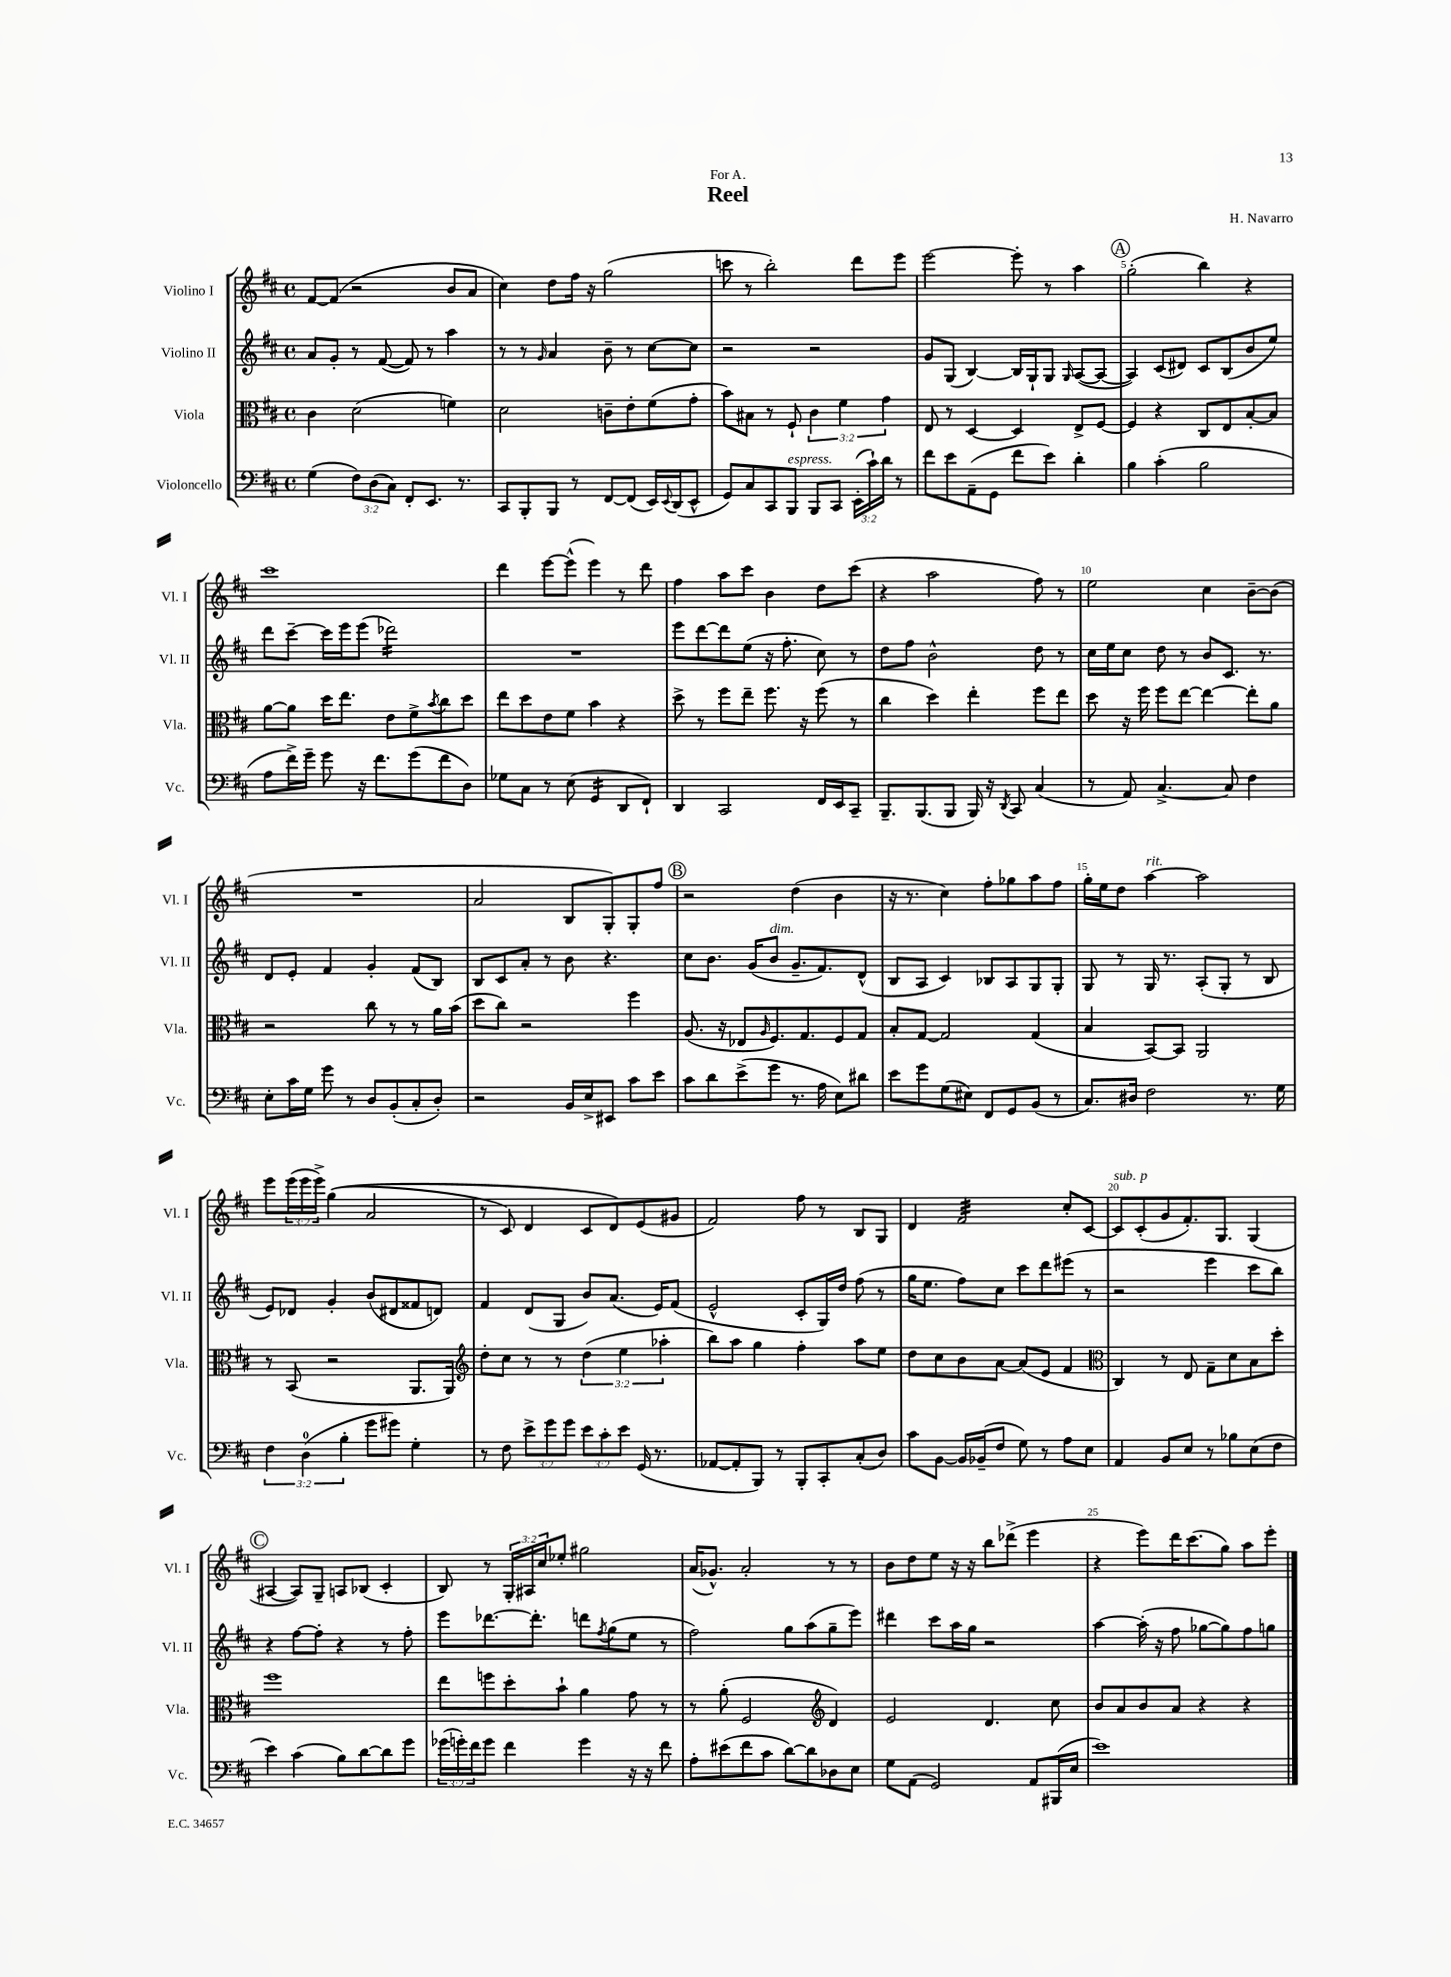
\header { title = "Reel" composer = "H. Navarro" dedication = "For A." }
<<
\new StaffGroup <<
\new Staff = "s0" \with { instrumentName = "Violino I" shortInstrumentName = "Vl. I" } {
    \clef treble \key d \major \defaultTimeSignature \time 4/4 \override Staff.TupletNumber.text = #tuplet-number::calc-fraction-text
    fis'8~ fis'8( r2 b'8 a'8 |
    cis''4) d''8 fis''16 r16 g''2( |
    c'''8 r8 b''2-.) d'''8 e'''8 |
    e'''2~ e'''8-. r8 a''4 |
    \mark \markup { \circle "A" } g''2-.( b''4) r4 |
    cis'''1 |
    d'''4 e'''8~ e'''8-^( e'''4) r8 d'''8 |
    fis''4 a''8 cis'''8 b'4 d''8 cis'''8( |
    r4 a''2 fis''8) r8 |
    e''2 cis''4 b'8~-- b'8( |
    R1 |
    a'2 b8 g8-.) g8-. fis''8 |
    \mark \markup { \circle "B" } r2 d''4( b'4 |
    r16 r8. cis''4) fis''8-. ges''8 a''8 fis''8 |
    g''16-. e''16 d''8 a''4~^\markup { \italic "rit." } a''2 |
    e'''8 \tuplet 3/2 { e'''16( e'''16 e'''16->) } g''4(\( a'2 |
    r8 cis'8) d'4 cis'8 d'8\) e'8( gis'8 |
    fis'2) fis''8 r8 b8 g8 |
    d'4 fis'2:32 cis''8-. cis'8~ |
    cis'8^\markup { \italic "sub. p" } cis'8-.( g'8 fis'8.-.) g8. g4( |
    \mark \markup { \circle "C" } ais4~ ais8) g8-- a8 bes8( cis'4-. |
    b8) r8 \tuplet 3/2 { g16-. ais16 cis''16 } ees''8-. gis''2 |
    a'16( ges'8.-^) a'2-. r8 r8 |
    b'8 d''8 e''8 r16 r16 b''8 des'''8->( e'''4 |
    r4 e'''8) d'''16 cis'''8.( g''8) a''8 e'''8-. \bar "|." |
}
\new Staff = "s1" \with { instrumentName = "Violino II" shortInstrumentName = "Vl. II" } {
    \clef treble \key d \major \defaultTimeSignature \time 4/4
    a'8 g'8-. r8 fis'8~( fis'8) r8 a''4 |
    r8 r8 \grace { g'16 } a'4 b'8-- r8 cis''8~ cis''8 |
    r2 r2 |
    g'8 g8( b4~) b16 g16-! g8 \grace { g16 } a8~( a8~ |
    \mark \markup { \circle "A" } a4) cis'8( dis'8) cis'8 b8( b'8 e''8) |
    d'''8 cis'''8~-- cis'''16 e'''16 e'''8( des'''2:16) |
    R1 |
    e'''8 d'''8~ d'''8 e''8( r16 fis''8.-. cis''8) r8 |
    d''8 fis''8 b'2-^ d''8 r8 |
    cis''16 e''16 cis''8 d''8 r8 b'8 cis'8. r8. |
    d'8 e'8-. fis'4 g'4-. fis'8( b8) |
    b8 cis'8 a'8-. r8 b'8 r4. |
    \mark \markup { \circle "B" } cis''8 b'8. g'16( b'8^\markup { \italic "dim." } g'8.-- fis'8.) d'8-^( |
    b8 a8 cis'4) bes8 a8 g8 g8-. |
    g8 r8 g16 r8. a8-.( g8-. r8 b8 |
    e'8) des'8 g'4-. b'8( dis'8 fisis'8 d'8) |
    fis'4 d'8( g8 b'8) a'8.( e'16) fis'8( |
    e'2-^ cis'8-. g16) d''16 fis''8( r8 |
    g''16 e''8. fis''8) cis''8 cis'''8 d'''8 eis'''8( r8 |
    r2 e'''4 cis'''8 b''8) |
    \mark \markup { \circle "C" } r4 fis''8~ fis''8-. r4 r8 fis''8-. |
    e'''8 des'''8.~ des'''8.-. d'''8 \acciaccatura { fis''8 } g''8( e''8 r8 |
    fis''2) g''8 a''8( g''8-- e'''8) |
    dis'''4 cis'''8 a''16 g''16 r2 |
    a''4~ a''16-.( r16 fis''8 ges''8~ ges''8) fis''8 g''8 \bar "|." |
}
\new Staff = "s2" \with { instrumentName = "Viola" shortInstrumentName = "Vla." } {
    \clef alto \key d \major \defaultTimeSignature \time 4/4 \override Staff.TupletNumber.text = #tuplet-number::calc-fraction-text
    cis'4 d'2( f'4) |
    d'2 c'8-- e'8-. fis'8( g'8-. |
    b'8) bis8 r8 fis8-! \tuplet 3/2 { cis'4 fis'4 g'4 } |
    e8 r8 d4~ d4 e8-> fis8~ |
    \mark \markup { \circle "A" } fis4 r4 cis8 e8 b8~-. b8 |
    a'8~ a'8 d''16 e''8. e'8 fis'8-> \acciaccatura { b'8 } cis''8 d''8 |
    e''8 d''8 e'8 fis'8 b'4 r4 |
    d''8-> r8 fis''8 e''8-- fis''8. r16 fis''8( r8 |
    cis''4 d''4) e''4-. fis''8 e''8 |
    d''8 r16 fis''16 fis''8 e''8~ e''4~ e''8-. a'8 |
    r2 cis''8 r8 r8 a'16 b'16( |
    d''8 cis''8) r2 fis''4 |
    \mark \markup { \circle "B" } a8.( r16 ees8 \grace { a16 } fis8.) g8. fis8 g8 |
    b8-. g8~ g2 g4( |
    b4 b,8~) b,8 a,2 |
    r8 b,8( r2 a,8. a,16) |
    \clef treble d''8-. cis''8 r8 r8 \tuplet 3/2 { d''4( e''4 aes''4-. } |
    b''8) a''8 g''4 fis''4-. a''8 e''8 |
    d''8 cis''8 b'8 a'8~ a'8( e'8 fis'4 |
    \clef alto cis4) r8 e8 g8-- d'8 b8 d''8-. |
    \mark \markup { \circle "C" } fis''1 |
    e''8 f''8 d''8-. b'8-! a'4 g'8 r8 |
    r8 a'8-.( fis2 \clef treble d'4) |
    e'2 d'4. cis''8 |
    b'8 a'8 b'8 a'8 r4 r4 \bar "|." |
}
\new Staff = "s3" \with { instrumentName = "Violoncello" shortInstrumentName = "Vc." } {
    \clef bass \key d \major \defaultTimeSignature \time 4/4 \override Staff.TupletNumber.text = #tuplet-number::calc-fraction-text
    g4( \tuplet 3/2 { fis8) d8( cis8) } fis,8-. e,8. r8. |
    cis,8 b,,8-. b,,8 r8 fis,8~ fis,8( e,16) \appoggiatura { e,8 } d,16( e,8-^ |
    g,8) cis8 cis,8 b,,8^\markup { \italic "espress." } b,,8 cis,8 \tuplet 3/2 { e,16-.( cis'16-!) d'16 } r8 |
    fis'8 e'8 a,8--( g,8 fis'8 e'8) d'4-. |
    \mark \markup { \circle "A" } b4 cis'4-.( b2 |
    a8 fis'16->) g'16-- g'8 r16 fis'8. g'8( fis'8 d8) |
    ges8 cis8 r8 e8( g,4:16 d,8 fis,8-!) |
    d,4 cis,2 fis,16 e,16 cis,8-- |
    b,,8.-- b,,8.( b,,8 b,,16) r16 \acciaccatura { d,8 } cis,8 cis4( |
    r8 a,8) cis4.~-> cis8 fis4 |
    e8-. cis'16 g16 g'8 r8 d8 b,8-.( cis8-. d8-.) |
    r2 b,16 e16-> eis,8 cis'8 e'8 |
    \mark \markup { \circle "B" } cis'8 d'8 e'8->( g'8 r8. a16 e8) dis'8 |
    e'8 g'8 g8( eis8) fis,8 g,8 b,8( r8 |
    cis8.) dis16 fis2 r8. g16 |
    \tuplet 3/2 { fis4 d4-0( b4-. } g'8 gis'8) g4-. |
    r8 fis8 \tuplet 3/2 { e'8-> g'8 g'8 } \tuplet 3/2 { e'8 cis'8-. e'8 } g,16( r8. |
    aes,8~ aes,8-. b,,8) r8 b,,8-. cis,8-. cis8-.( d8) |
    cis'8 b,8~ b,16 bes,16--( fis8 g8) r8 a8 e8 |
    a,4 b,8 e8 r8 bes8 e8( fis8 |
    \mark \markup { \circle "C" } e'4) cis'4( b8) d'8~ d'8 g'8 |
    \tuplet 3/2 { ges'16( g'16-.) fis'16 } g'8 fis'4 g'4 r16 r16 fis'8 |
    a8-. eis'8( fis'8 cis'8 d'8~) d'8 des8 e8 |
    g8 a,8( g,2) a,8 bis,,16( e16 |
    e'1) \bar "|." |
}
>>
>>
\layout { \context { \Score \override BarNumber.break-visibility = ##(#f #t #t) barNumberVisibility = #(every-nth-bar-number-visible 5) } }
